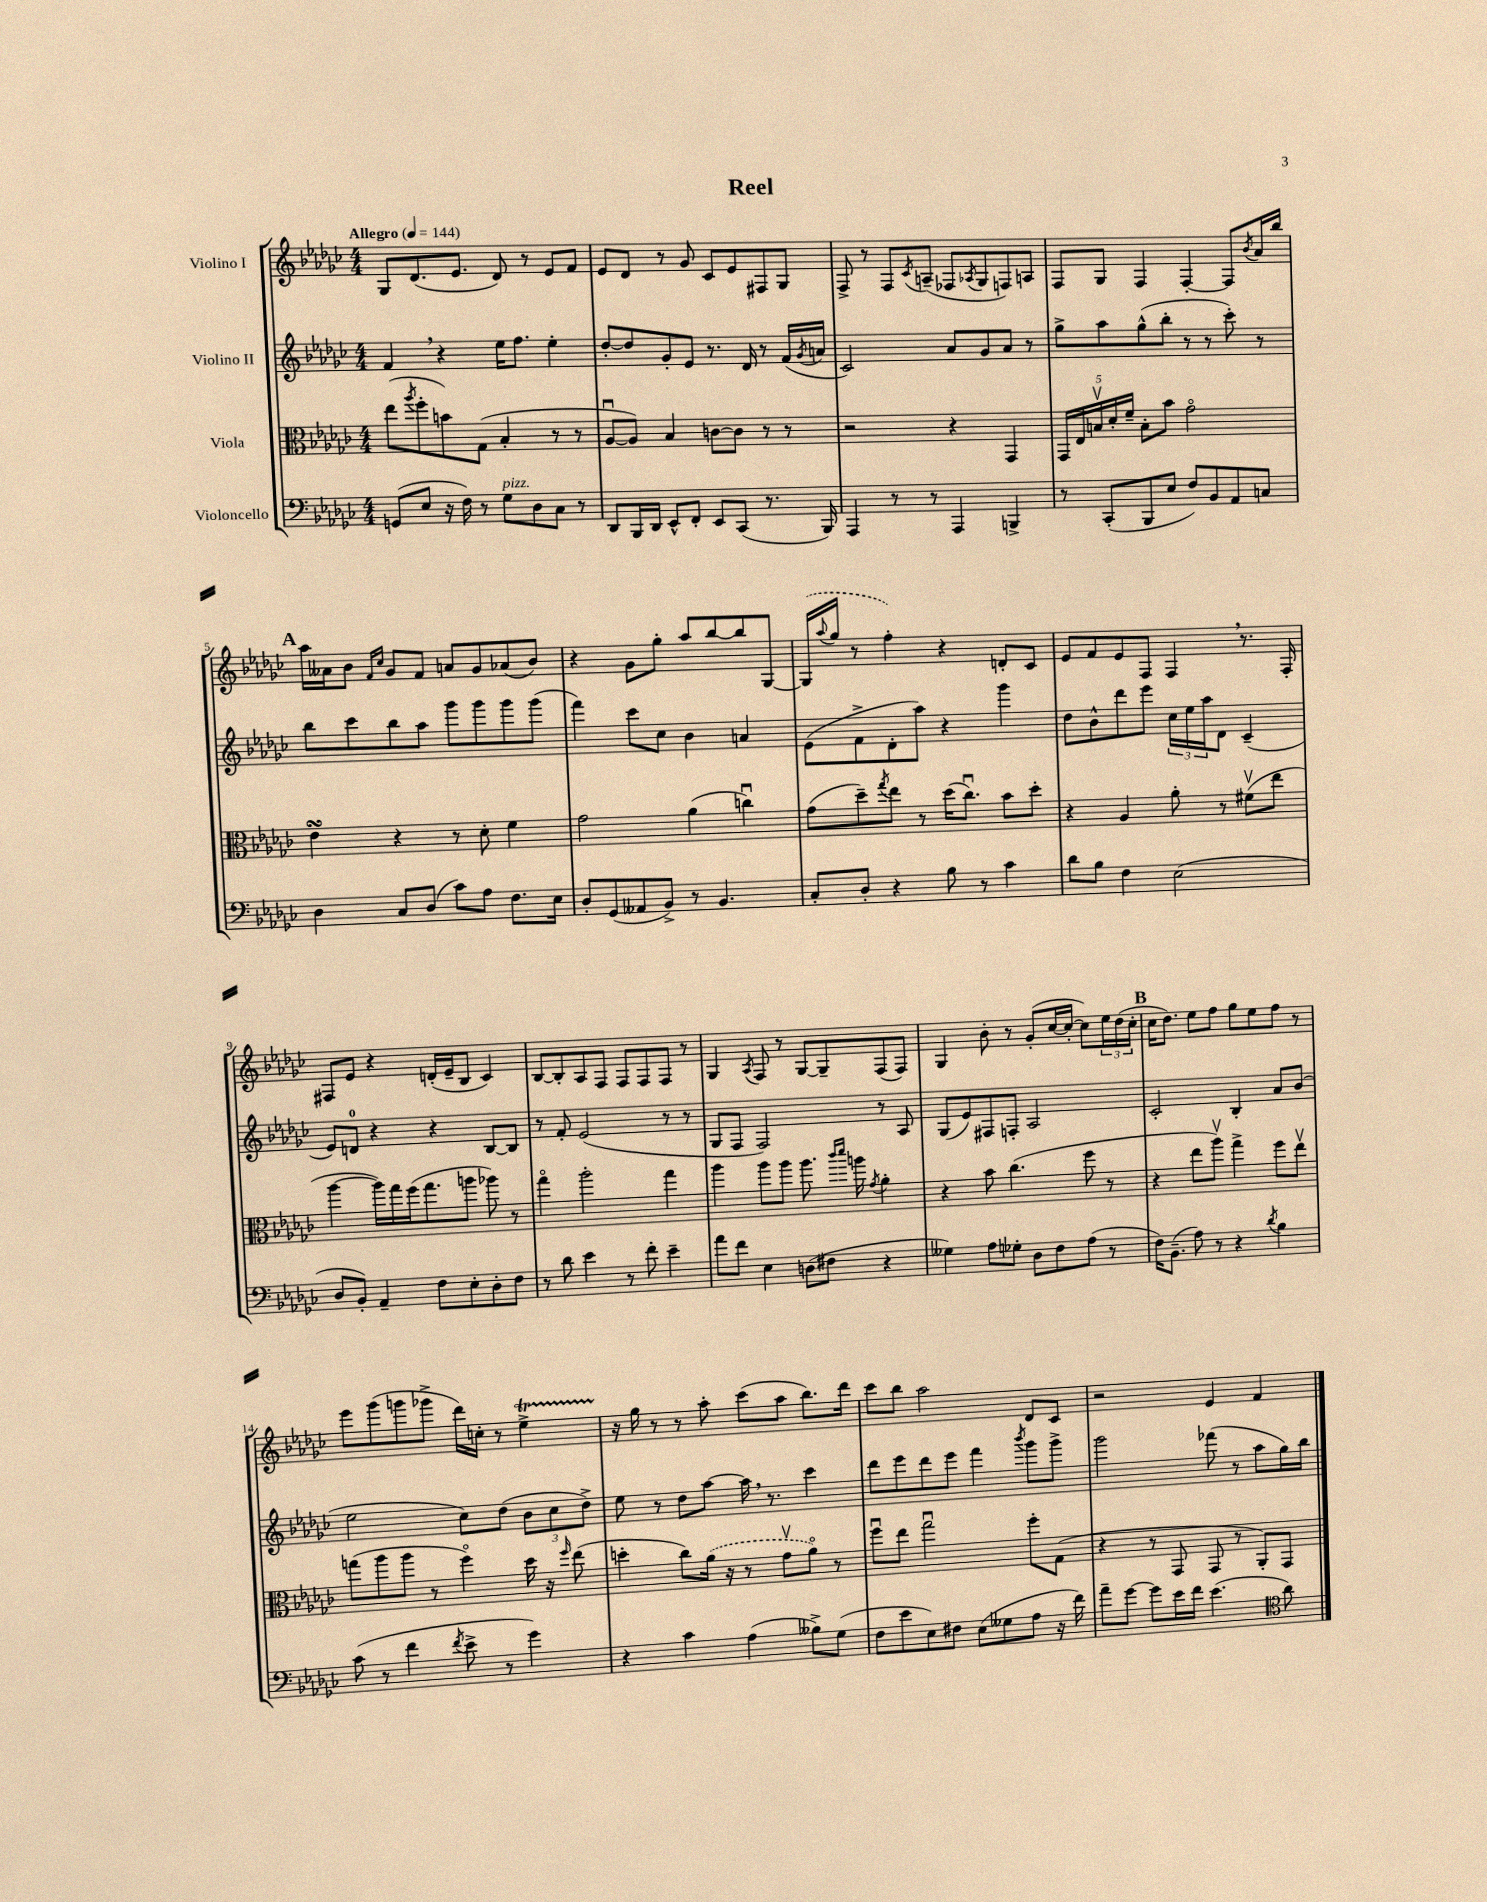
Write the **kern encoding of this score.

**kern	**kern	**kern	**kern
*staff4	*staff3	*staff2	*staff1
*clefF4	*clefC3	*clefG2	*clefG2
*k[b-e-a-d-g-c-]	*k[b-e-a-d-g-c-]	*k[b-e-a-d-g-c-]	*k[b-e-a-d-g-c-]
*M4/4	*M4/4	*M4/4	*M4/4
*MM144	*MM144	*MM144	*MM144
(8GG	(8ee-	4f	8G-
.	8qaa-	.	.
8E-	8ff'	.	(8.d-
16r	8b)	4r	.
16F)	.	.	8.e-
8r	(8G-	.	.
8G-	4B-'	16ee-	8d-)
.	.	8.ff	.
8D-	.	.	8r
8C-	8r	4ee-'	8e-
8r	8r	.	8f
=	=	=	=
8DD-	[8A-u	[8dd-'	8e-
16BBB-	8A-])	8dd-]	8d-
16DD-	.	.	.
8EE-^^	4B-	8g-'	8r
8FF'	.	8e-	8g-
8EE-	[8c	8.r	8c-
(8CC-	8c]	.	8e-
.	.	16d-	.
8.r	8r	8r	8F#
.	8r	(16f	8G-
.	.	8qg-	.
16BBB-)	.	16a	.
=	=	=	=
4AAA-	2r	2c-)	8F^
.	.	.	8r
8r	.	.	8F
.	.	.	8qc-
8r	.	.	(8A~
4AAA-	4r	8a-	8F-
.	.	.	8qA-
.	.	8g-	8G-
4BBB^	4GG-	8a-	8F)
.	.	8r	8A
=	=	=	=
8r	20GG-	8gg-^	8F
.	20E-	.	.
.	20Bv	.	.
(8CC-'	.	8aa-	8G-
.	20d-'	.	.
.	20f~	.	.
8BBB-	8B'	(8gg-^^	4F
8E-	8b-	8bb-'	.
8F)	2g-o	8r	[4F'
8BB-	.	8r	.
8AA-	.	8ccc-')	8F]
.	.	.	8qb-
8C	.	8r	16a-
.	.	.	16bb-
=	=	=	=
4D-	4e-	8bb-	16aa-
.	.	.	16a--
.	.	8ccc-	8b-
.	.	.	16qqf
.	.	.	16qqcc-
8C-	4r	8bb-	8g-
(8D-	.	8aa-	8f
8c-)	8r	8ggg-	8a
8A-	8d-'	8ggg-	8g-
8.F	4f	8ggg-	(8a-
.	.	(8ggg-	8b-)
16E-	.	.	.
=	=	=	=
8D-'	2g-	4fff)	4r
(8GG-	.	.	.
8AA--	.	8ccc-	8g-
8BB-^)	.	8cc-	8gg-'
8r	(4a-	4b-	8aa-
4.BB-	.	.	[8bb-
.	4ccu)	4a	8bb-]
.	.	.	[8G-
=	=	=	=
8C-'	(8g-	(8e-	(16G-]
.	.	.	8qqaa-
.	.	.	16gg-
8D-'	8dd-~)	8f^	8r
.	8qgg-	.	.
4r	8ee-	8d-'	4ff')
.	8r	8aa-)	.
8B-	(16dd-	4r	4r
.	8.cc-u)	.	.
8r	.	.	.
4c-	8b-	4ggg-	8d'
.	8dd-'	.	8c-
=	=	=	=
8d-	4r	8dd-	8e-
8B-	.	8b-^^	8f
4F	4A-	8ddd-	8e-
.	.	8eee-	8F
(2E-	8a-'	24cc-	4F
.	.	24ee-	.
.	.	24aa-	.
.	8r	8d-	.
.	(8f#v	(4c-~	8.r
.	8ee-	.	.
.	.	.	16F'
=	=	=	=
8D-	[4aa-	8e-)	8F#
8BB-')	.	8d	8e-
4AA-~	16aa-])	4r	4r
.	16gg-	.	.
.	(16ff	.	.
.	8.gg-	.	.
8F	.	4r	(16d'
.	.	.	16e-~
8E-'	8aa	.	8B-
8D-'	8aa-)	[8B-	4c-)
8F	8r	8B-]	.
=	=	=	=
8r	4gg-o	8r	[8B-
8d-	.	8f'	8B-']
4e-	2aa-'	(2e-	8A-
.	.	.	8F
8r	.	.	8F
8f'	.	.	8F
4e-~	4gg-	8r	8F
.	.	8r	8r
=	=	=	=
8a-	4aa-	8G-	4G-
8f	.	8F	.
.	.	.	8qA-
4E-	8aa-	2F)	8F
.	8aa-	.	8r
(8D	8.aa-	.	[8G-
8F#	.	.	8G-~]
.	16qqccc-	.	.
.	16qqddd-	.	.
.	16aa	.	.
.	8qg-	.	.
4r	4a-'	8r	(8F
.	.	8A-	8F)
=	=	=	=
4G--)	4r	(8G-	4G-
.	.	8e-)	.
8A-	8b-	8F#	8b-'
8G-'	(4.cc-	8F'	8r
8D-	.	2A-	(8g-'
8F	.	.	[16cc-
.	.	.	16cc-'_
(8A-	8ff	.	8cc-])
8r	8r	.	24ee-
.	.	.	(24dd-
.	.	.	24cc-'
=	=	=	=
16F)	4r	2c-'	16cc-
(8.BB-~	.	.	8.dd-)
8A-)	8ee-	.	8ee-
8r	8aa-v)	.	8ff
4r	4gg-^	4B-'	8gg-
.	.	.	8ee-
8qd-	.	.	.
4B-	8ff	8a-	8ff
.	8ee-v	(8b-	8r
=	=	=	=
(8c-	(8gg	2ee-	8eee-
8r	8aa-	.	(8ggg-
4f	8aa-	.	8ggg
.	8r	.	8ggg-^
8qf	.	.	.
8e-^	4ffo)	8cc-)	16ddd-)
.	.	.	16cc'
8r	.	(8dd-	8r
4g-)	16dd-	12b-	4ee-^
.	16r	.	.
.	.	12cc-	.
.	16qqff	.	.
.	(8ee-	.	.
.	.	12dd-^)	.
=	=	=	=
4r	4dd'	8ee-	16r
.	.	.	16gg-
.	.	8r	8r
4c-	8cc-)	8dd-	8r
.	(16a-	[8aa-	8aa-'
.	16r	.	.
(4A-	8r	16aa-]	(8ccc-
.	.	8.r	.
.	8g-v	.	8aa-
8B--^)	8a-o)	4ccc-	8.bb-)
(8G-	8r	.	.
.	.	.	16ddd-
=	=	=	=
8F	8ffu	8ddd-	8ccc-
8e-	8ee-	8eee-	8bb-
8E-)	2gg-u	8ddd-	2aa-
8F#	.	8eee-	.
(8E-	.	4fff	.
8G--	.	.	.
.	.	8qbbb-	.
8A-	8ff'	8ggg-	8d-
16r	(8G-	8ggg-^	8c-
16f)	.	.	.
=	=	=	=
8a-~	4r	2ggg-	2r
[8g-	.	.	.
8g-]	8r	.	.
16e-	8GG-	.	.
16f	.	.	.
(4.e-	8GG-	(8fff-	4e-
.	8r	8r	.
.	8AA-')	8aa-	4f
*clefC4	*	*	*
8a-)	8GG-	16gg-)	.
.	.	16bb-	.
==	==	==	==
*-	*-	*-	*-
